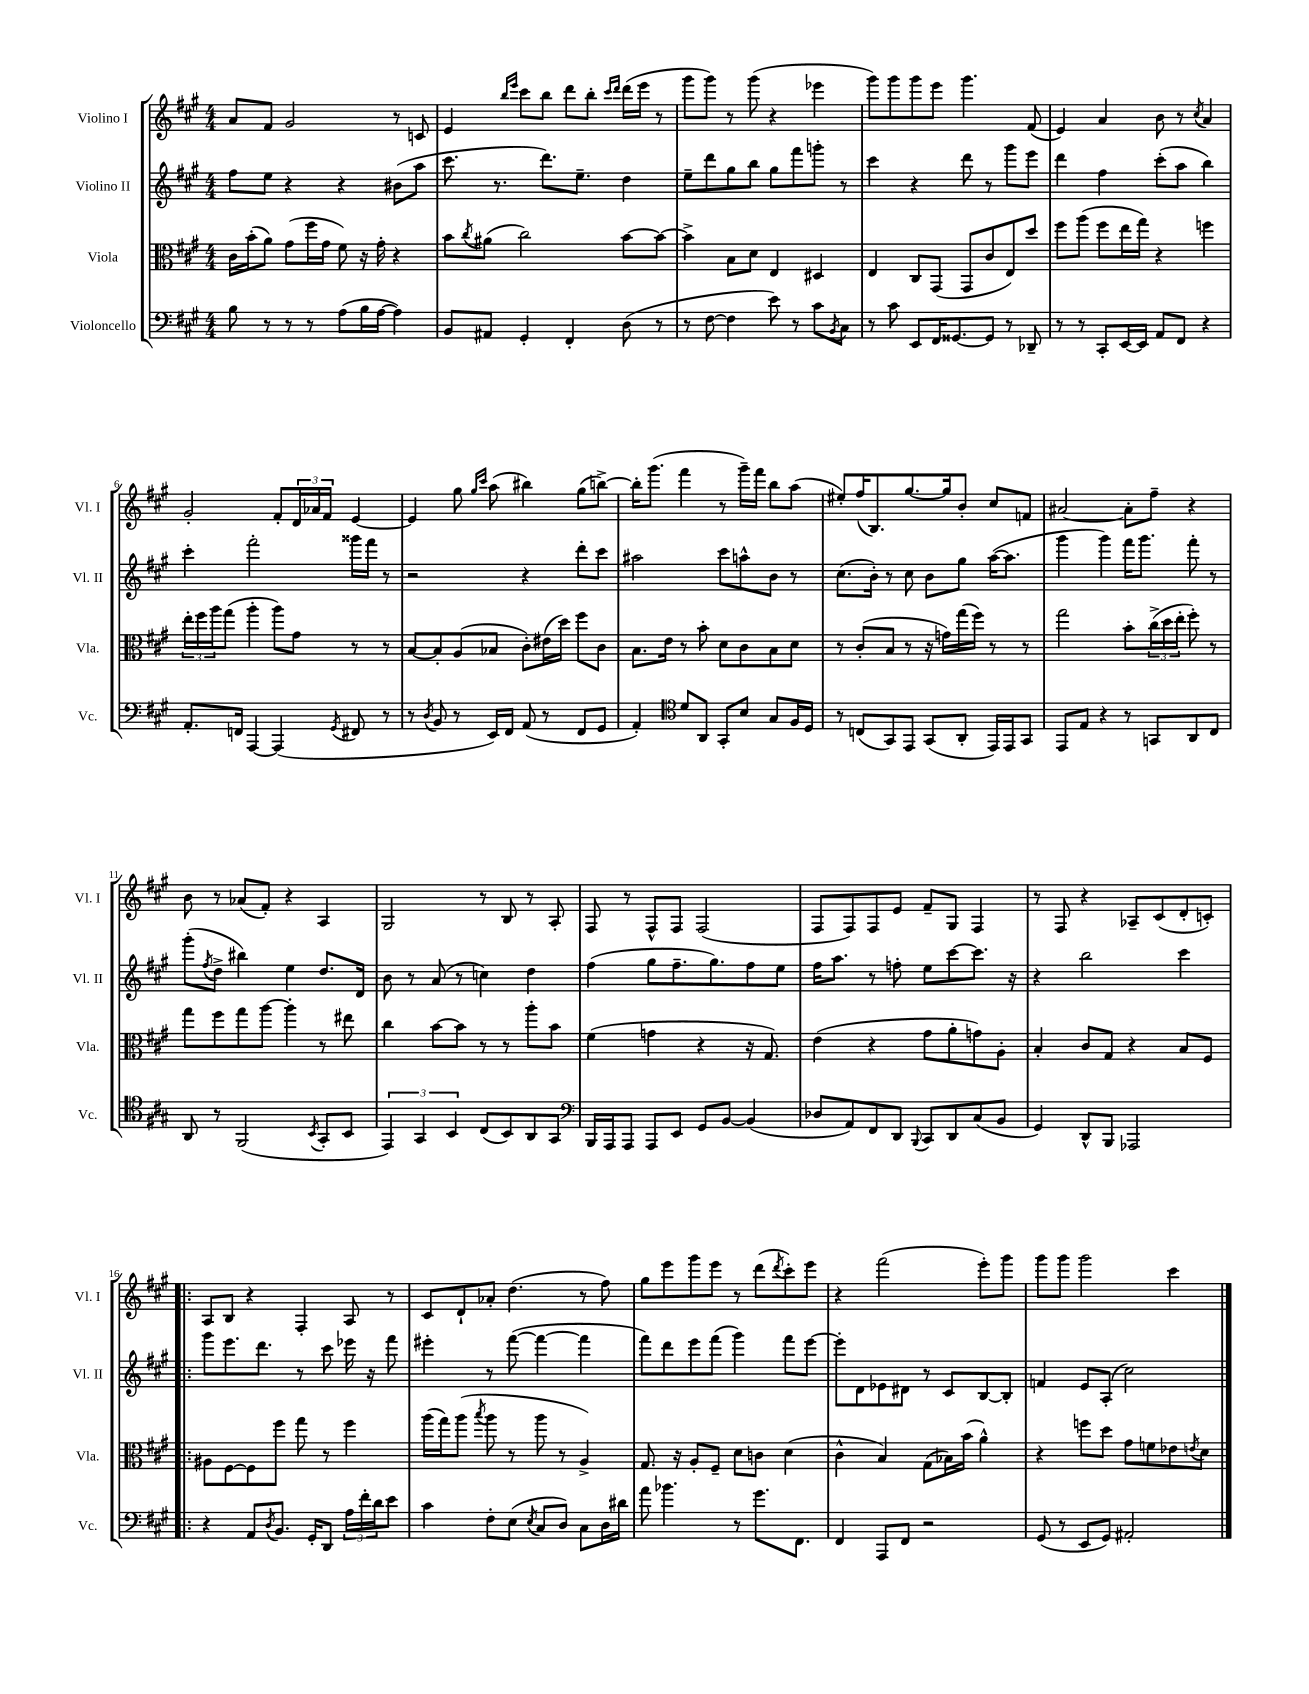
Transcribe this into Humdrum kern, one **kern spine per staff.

**kern	**kern	**kern	**kern
*staff4	*staff3	*staff2	*staff1
*clefF4	*clefC3	*clefG2	*clefG2
*k[f#c#g#]	*k[f#c#g#]	*k[f#c#g#]	*k[f#c#g#]
*M4/4	*M4/4	*M4/4	*M4/4
8B	16c#	8ff#	8a
.	(16b'	.	.
8r	8a)	8ee	8f#
8r	(8g#	4r	2g#
8r	16ff#	.	.
.	16g#	.	.
(8A	8f#)	4r	.
16B	16r	.	.
[16A	16g#'	.	.
4A])	4r	(8b#	8r
.	.	8aa	8c
=	=	=	=
8BB	8b	8.ccc#	4e
.	8qcc#	.	.
8AA#	(8a#	.	.
.	.	8.r	.
.	.	.	16qqbb
.	.	.	16qqeee
4GG#'	2cc#)	.	8ccc#
.	.	8.ddd)	8bb
4FF#'	.	.	8ddd
.	.	8.ee~	.
.	.	.	8bb'
.	.	.	16qqccc#
.	.	.	16qqddd
(8D	[8b	4dd	(16ddd
.	.	.	16eee
8r	8b_	.	8r
=	=	=	=
8r	4b^]	8ee~	8ggg#
[8F#	.	8ddd	8ggg#)
4F#]	8B	8gg#	8r
.	8d	8bb	(8ggg#
8e)	4E	8gg#	4r
8r	.	8fff#	.
8c#	4D#	8ggg'	4eee-
8qBB	.	.	.
8C#	.	8r	.
=	=	=	=
8r	4E	4ccc#	8ggg#)
8c#	.	.	8ggg#
8EE	8C#	4r	8ggg#
16FF#	(8GG#	.	8eee
[8.GG##	.	.	.
.	8GG#	8ddd	4.ggg#
8GG##]	8c#	8r	.
8r	8E)	8ggg#	.
8DD-~	8dd	8eee	(8f#
=	=	=	=
8r	8ff#	4ddd	4e)
8r	(8aa	.	.
8CC#'	8ff#	4ff#	4a
[16EE	16ee	.	.
16EE]	16gg#)	.	.
8AA	4r	(8ccc#'	8b
8FF#	.	8aa	8r
.	.	.	8qcc#
4r	4ff	4bb)	4a
=	=	=	=
8.AA'	24ee'	4ccc#'	2g#'
.	24ff#	.	.
.	24aa	.	.
.	(8gg#	.	.
16FF	.	.	.
[4AAA	4aa'	2fff#'	.
(4AAA]	8aa)	.	8f#'
.	8g#	.	24d
.	.	.	24a-
.	.	.	24f#
8qGG#	.	.	.
8FF#	8r	16ggg##	[4e
.	.	16fff#	.
8r	8r	8r	.
=	=	=	=
8r	[8B	2r	4e]
8qD	.	.	.
8BB	8B']	.	.
8r	(8A	.	8gg#
.	.	.	16qqgg#
.	.	.	16qqccc#
16EE)	8B-	.	(8aa
16FF#	.	.	.
(8AA	8c#')	4r	4bb#)
8r	(16e#	.	.
.	16dd)	.	.
8FF#	8ff#	8ddd'	(8gg#
8GG#	8c#	8ccc#	[8bb^)
=	=	=	=
4AA')	8.B	2aa#	16bb']
.	.	.	(8.ggg#
.	16e	.	.
*clefC4	*	*	*
8d	8r	.	4fff#
8AA	8b'	.	.
8GG#'	8d	8ccc#	8r
8B	8c#	8aa^^	16ggg#~)
.	.	.	16fff#
8G#	8B	8b	8bb
16F#	8d	8r	(8aa
16D	.	.	.
=	=	=	=
8r	8r	(8.cc#	8ee#')
(8C	(8c#'	.	(16ff#
.	.	16b')	8.B)
8GG#)	8B	8r	.
8EE	8r	8cc#	[8.gg#
(8GG#	16r	8b	.
.	16g)	.	16gg#]
8AA'	(16gg#	8gg#	8b'
.	16ff#)	.	.
16EE)	8r	([16aa	8cc#
16EE	.	8.aa]	.
8GG#	8r	.	8f
=	=	=	=
8EE	2gg#	4ggg#	[2a#
8E	.	.	.
4r	.	4ggg#)	.
8r	8b'	16fff#	8a#']
.	.	8.ggg#	.
8GG	(24cc#^	.	8ff#~
.	24dd	.	.
.	24ee'	.	.
8AA	8ff#')	8fff#'	4r
8C#	8r	8r	.
=	=	=	=
8AA	8gg#	(8ggg#'	8b
.	.	8qff#	.
8r	8ff#	8dd^	8r
(2FF#	8gg#	4bb#)	(8a-
.	[8aa	.	8f#')
.	4aa']	4ee	4r
8qBB	.	.	.
8GG#'	8r	8.dd	4A
8BB	8ee#	.	.
.	.	16d	.
=	=	=	=
6EE)	4cc#	8b	2G#
.	.	8r	.
6GG#	.	.	.
.	[8b	(8a	.
6BB	.	.	.
.	8b]	8r	.
(8C#	8r	4cc)	8r
8BB)	8r	.	8B
8AA	8aa'	4dd	8r
8GG#	8b	.	8A'
=	=	=	=
*clefF4	*	*	*
16BBB	(4f#	(4ff#	8F#
16AAA	.	.	.
8AAA	.	.	8r
8AAA	4g	8gg#	8F#^^
8EE	.	8.ff#~	8F#
8GG#	4r	.	(2F#
.	.	8.gg#)	.
[8BB	.	.	.
(4BB]	16r	8ff#	.
.	8.G#)	.	.
.	.	8ee	.
=	=	=	=
8D-	(4e	16ff#	8F#
.	.	8.aa	.
8AA)	.	.	8F#)
8FF#	4r	8r	8F#
8DD	.	8ff'	8e
8qqBBB	.	.	.
8CC#	8g#	8ee	8f#~
8DD	8a'	[8ccc#	8G#
(8C#	8g)	8.ccc#]	4F#
8BB	8A'	.	.
.	.	16r	.
=	=	=	=
4GG#)	4B'	4r	8r
.	.	.	8F#
8DD^^	8c#	2bb	4r
8BBB	8G#	.	.
2AAA-	4r	.	8A-~
.	.	.	(8c#
.	8B	4ccc#	8d'
.	8F#	.	8c')
=!|:	=!|:	=!|:	=!|:
4r	8A#	8ggg#	8A
.	[8F#	8.eee	8B
8AA	8F#]	.	4r
.	.	8.ddd	.
8qD	.	.	.
8.BB	8ff#	.	.
.	8gg#	8r	4F#'
16GG#'	.	.	.
8DD	8r	8ccc#	.
24A	4ff#	16eee-	8A
24f#'	.	.	.
.	.	16r	.
24d	.	.	.
8e	.	8fff#	8r
=	=	=	=
4c#	(16aa	4eee#'	8c#
.	16gg#)	.	.
.	(8aa	.	8d`
.	8qbb	.	.
8F#'	8aa	8r	8a-'
(8E	8r	([8fff#	(4.dd
8qE	.	.	.
8C#	8aa	4fff#_	.
8D)	8r	.	.
8C#	4A^)	4fff#]	8r
16D	.	.	8ff#)
16d#	.	.	.
=	=	=	=
8a	8.G#	8fff#)	8gg#
4.b-	.	8ddd	8eee
.	16r	.	.
.	8A'	8eee	8ggg#
.	8F#~	(8fff#	8eee
8r	8d	4ggg#)	8r
8.g#	8c	.	(8ddd
.	.	.	8qddd
.	(4d	8fff#	8ccc#')
8.FF#	.	.	.
.	.	[8eee	8eee
=	=	=	=
4FF#	4c#^^	8eee']	4r
.	.	8d	.
8AAA	4B)	8e-	(2fff#
8FF#	.	8d#	.
2r	(8G#	8r	.
.	16B-)	8c#	.
.	(16b	.	.
.	4a^^)	[8B	8eee')
.	.	8B']	8ggg#
=	=	=	=
(8GG#	4r	4f	8ggg#
8r	.	.	8ggg#
8EE	8ff	8e	2ggg#
8GG#)	8dd	(8A'	.
2AA#'	8g#	2cc#)	.
.	8f	.	.
.	8e-	.	4ccc#
.	8qe	.	.
.	8d	.	.
==	==	==	==
*-	*-	*-	*-
